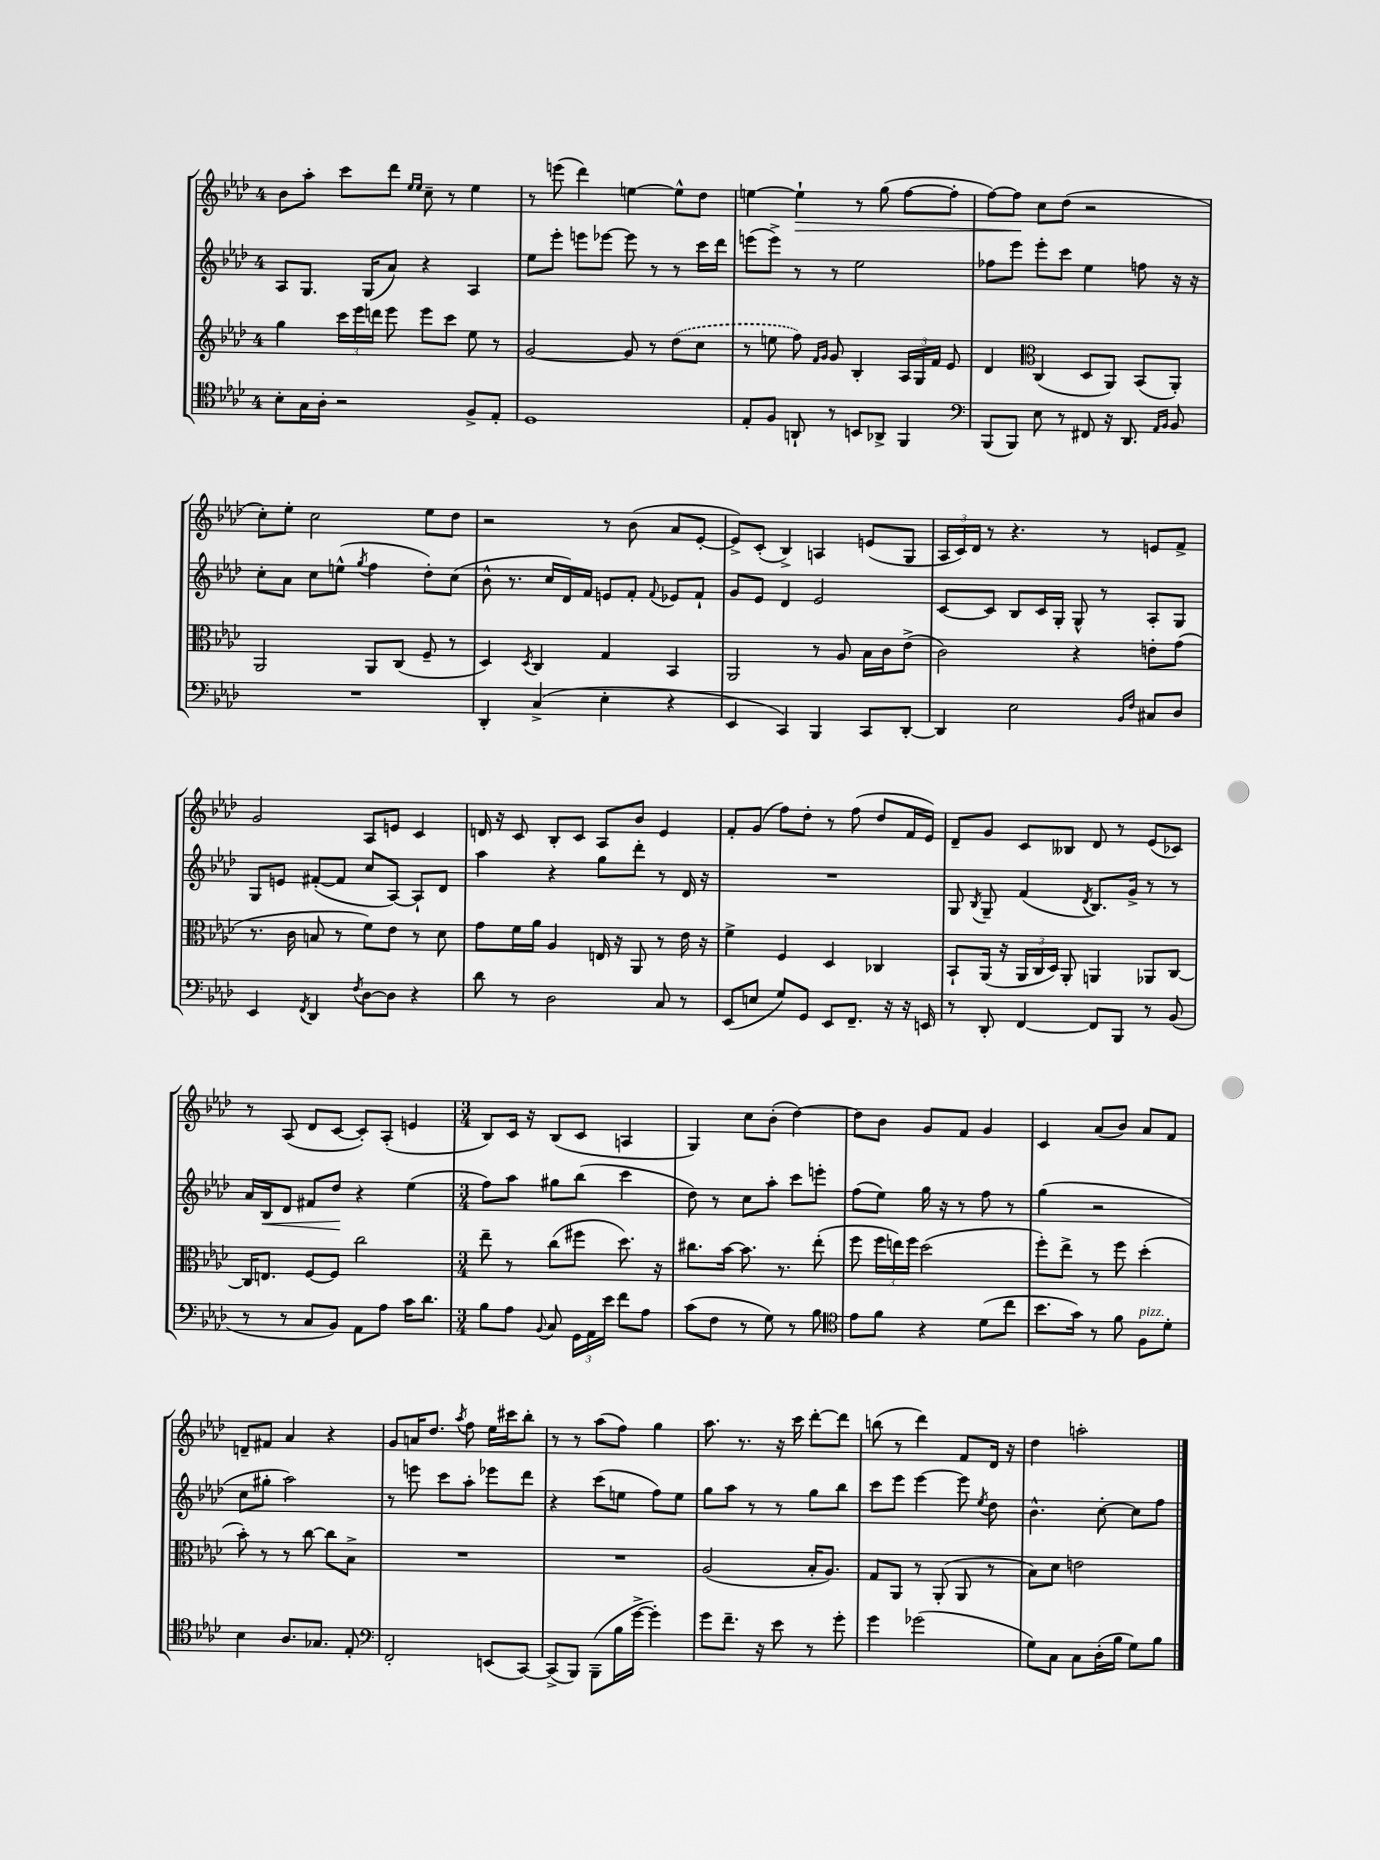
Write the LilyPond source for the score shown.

<<
\new StaffGroup <<
\new Staff = "s0" {
    \clef treble \key aes \major \once \override Staff.TimeSignature.style = #'single-digit \time 4/4
    \autoBeamOff bes'8[ aes''8]-. c'''8[ des'''8] \grace { ees''16[ ees''16] } c''8-- r8 ees''4 |
    r8 e'''8( des'''4) e''4~ e''8[-^ des''8] |
    e''4~ e''4-!\> r8 g''8( f''8[~ f''8]-. |
    f''8[~) f''8]\! c''8[ des''8]( r2 |
    c''8[-.) ees''8]-. c''2 ees''8[ des''8] |
    r2 r8 bes'8( aes'8[ ees'8]~-. |
    ees'8[->) c'8]-.( bes4->) a4 e'8[( g8] |
    \tuplet 3/2 { aes16[ c'16) des'16] } r8 r4. r8 e'8[ f'8]-> |
    g'2 aes8[ e'8] c'4 |
    d'16 r16 c'8 bes8[-. c'8] aes8[ bes'8] ees'4 |
    f'8[-. g'8]( f''8[) des''8]-. r8 f''8( des''8[ f'16 ees'16]) |
    des'8[-- g'8] c'8[ beses8] des'8 r8 ees'8[( ces'8]) |
    r8 aes8( des'8[ c'8]~ c'8[-.) aes8]-.( e'4 |
    \numericTimeSignature \time 3/4 bes8[) c'16] r16 bes8[( c'8] a4 |
    g4) c''8[ bes'8]-.( des''4~) |
    des''8[ bes'8] g'8[ f'8] g'4 |
    c'4 aes'8[( bes'8]) aes'8[ f'8] |
    d'8[-- fis'8] aes'4 r4 |
    g'8[ a'16 des''8.] \acciaccatura { aes''8 } f''8 ees''16[ cis'''16 bes''8]-. |
    r8 r8 aes''8[( f''8]) g''4 |
    aes''8. r8. r16 c'''16 des'''8[~-. des'''8] |
    b''8( r8 des'''4) f'8[ des'16] r16 |
    des''4 a''2-. \bar "|." |
}
\new Staff = "s1" {
    \clef treble \key aes \major \once \override Staff.TimeSignature.style = #'single-digit \time 4/4
    \autoBeamOff aes8[ g8.] g16[( aes'8]) r4 aes4 |
    ees''8[ ees'''8]-. e'''8[ ees'''8]~ ees'''8 r8 r8 c'''16[ des'''16] |
    e'''8[( e'''8]->) r8 r8 ees''2 |
    fes''8[ ees'''8] ees'''8[-. c'''8] ees''4 f''8 r16 r16 |
    c''8[-. aes'8] c''8[ e''8]-^( \acciaccatura { g''8 } f''4 des''8[-.) c''8]( |
    bes'8-^ r8. c''16[ des'16) f'16] e'8[ f'8]-. \appoggiatura { f'8 } ees'8[ f'8]-! |
    g'8[ ees'8] des'4 ees'2 |
    c'8[~ c'8] bes8[ c'16 g16]-. g8-^ r8 aes8[-. g8] |
    g8[ e'8] fis'8[~-.( fis'8] c''8[ aes8]~) aes8[-! des'8] |
    aes''4 r4 g''8[ des'''8]-. r8 des'16 r16 |
    R1 |
    g8 \acciaccatura { bes8 } g8-- f'4( \acciaccatura { des'8 } bes8.[) g'16]-> r8 r8 |
    aes'16[ bes16\< des'8] fis'8[ des''8]\! r4 ees''4( |
    \numericTimeSignature \time 3/4 f''8[) aes''8] gis''8[ bes''8]( c'''4 |
    des''8) r8 c''8[ aes''8]-. c'''8[ e'''8]-. |
    f''8[( ees''8]) g''16 r16 r8 f''8 r8 |
    g''4( r2 |
    c''8[ gis''8]-. aes''2) |
    r8 e'''8 c'''8[ aes''8]-. ees'''8[ des'''8] |
    r4 c'''8[( e''8] f''8[) e''8] |
    g''8[ aes''8] r8 r8 g''8[ bes''8] |
    c'''8[ ees'''8] ees'''4~ ees'''8 \acciaccatura { ees''8 } des''8 |
    bes'4.-^ c''8~-. c''8[ f''8] \bar "|." |
}
\new Staff = "s2" {
    \clef treble \key aes \major \once \override Staff.TimeSignature.style = #'single-digit \time 4/4
    \autoBeamOff g''4 \tuplet 3/2 { c'''16[ ees'''16 d'''16] } ees'''8 ees'''8[ c'''8] ees''8 r8 |
    g'2~ g'8 r8 \once \slurDashed des''8[( c''8] |
    r8 e''8 f''8) \grace { f'16[ g'16] } g'8 bes4-. \tuplet 3/2 { aes16[ g16 f'16] } ees'8 |
    des'4 \clef alto c4( des8[ aes,8]) bes,8[( aes,8]-.) |
    aes,2 aes,8[ c8]( f8-- r8 |
    des4) \acciaccatura { des8 } c4 g4 bes,4 |
    aes,2 r8 aes8 bes16[ c'16 ees'8]->( |
    c'2) r4 e'8[-. g'8]( |
    r8. c'16 b8 r8 f'8[) ees'8] r8 des'8 |
    g'8[ f'16 aes'16] aes4 e16 r16 aes,8 r8 ees'16 r16 |
    f'4-> f4 des4 ces4 |
    bes,8[-! aes,16]( r16 \tuplet 3/2 { aes,16[ c16 des16]) } aes,8-. a,4 aes,8[ c8]~ |
    c16[ e8.] f8[~ f8] c''2 |
    \numericTimeSignature \time 3/4 ees''8-- r8 c''8[( fis''8] des''8.) r16 |
    cis''8.[ bes'16]~ bes'8. r8. ees''8-.( |
    f''8 \tuplet 3/2 { f''16[ e''16) f''16] } des''2( |
    f''8[-.) ees''8]-> r8 f''8 des''4-.( |
    bes'8-.) r8 r8 c''8~ c''8[ bes8]-> |
    R2. |
    R2. |
    aes2( bes16[-. aes8.]) |
    g8[ aes,8] r8 aes,8-.( aes,8 r8 |
    bes8[) des'8] e'2 \bar "|." |
}
\new Staff = "s3" {
    \clef tenor \key aes \major \once \override Staff.TimeSignature.style = #'single-digit \time 4/4
    \autoBeamOff bes8[-. g16 aes16]-. r2 f8[-> ees8]-. |
    des1 |
    ees8[-. f8] a,8-! r8 b,8[ aes,8]-> f,4 |
    \clef bass bes,,8[( bes,,8]) ees8 r8 fis,8 r16 des,8. \grace { aes,16[ bes,16] } bes,8 |
    R1 |
    des,4-. c4->( ees4-. r4 |
    ees,4 c,4) bes,,4 c,8[ des,8]~-. |
    des,4 ees2 \grace { bes,16[ f16] } cis8[ des8] |
    ees,4 \acciaccatura { f,8 } des,4 \acciaccatura { f8 } des8[~ des8] r4 |
    des'8 r8 des2 c8 r8 |
    ees,8[( e8] g8[) g,8] ees,8[ f,8.]-- r16 r16 e,16 |
    r8 des,8-. f,4~ f,8[ bes,,8] r8 bes,8( |
    r8 r8 c8[ bes,8]) aes,8[ aes8] c'16[ des'8.] |
    \numericTimeSignature \time 3/4 bes8[ aes8] \appoggiatura { bes,8 } c8 \tuplet 3/2 { g,16[ aes,16 ees'16] } f'8[ aes8] |
    c'8[( f8] r8 g8) r8 bes8 |
    \clef tenor ees'8[ f'8] r4 des'8[( c''8] |
    bes'8.[ g'16]) r8 f'8 f8[^\markup { \italic "pizz." } des'8]-. |
    bes4 aes8.[ ges8.] ees8-. |
    \clef bass f,2-. e,8[( c,8]~) |
    c,8[->( bes,,8]) bes,,8[--( bes16 g'16]~-> g'4-.) |
    g'8[ f'8.]-- r16 ees'8 r8 g'8-. |
    g'4 ges'2( |
    g8[) c8] c8[ des16-.( bes16] g8[) bes8] \bar "|." |
}
>>
>>
\layout { \context { \Score \remove "Bar_number_engraver" } }
